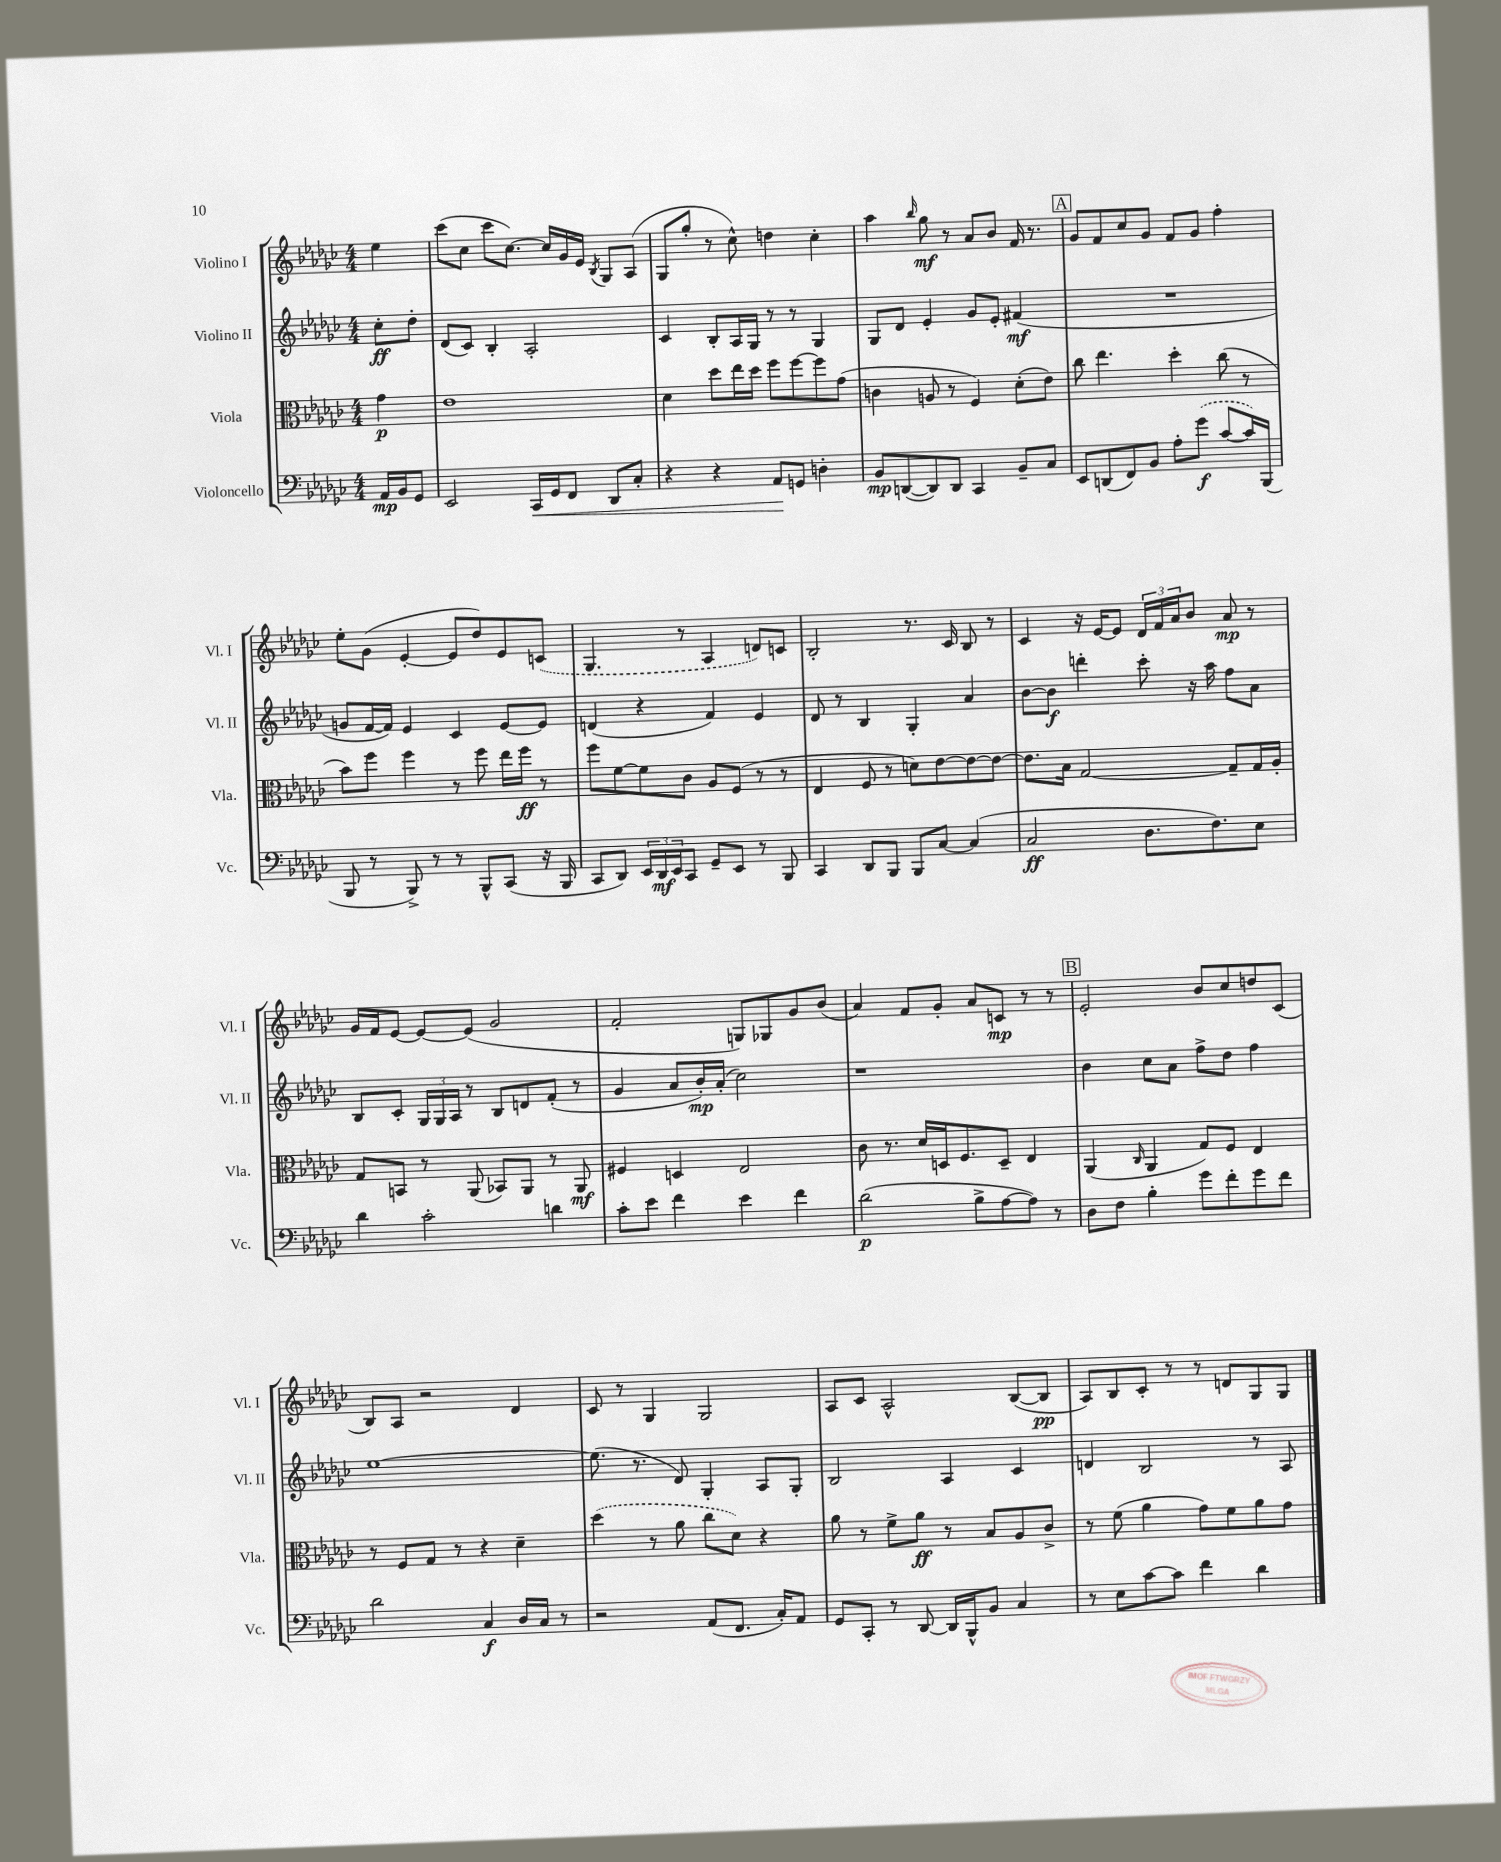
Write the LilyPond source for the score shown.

<<
\new StaffGroup <<
\new Staff = "s0" \with { instrumentName = "Violino I" shortInstrumentName = "Vl. I" } {
    \clef treble \key ges \major \numericTimeSignature \time 4/4 \partial 4
    ees''4 |
    ces'''8( ces''8 ces'''8 ces''8.~) ces''16 ges'16 ees'16 \acciaccatura { bes8 } ges8 aes8( |
    ges8 ges''8-. r8 ces''8-^) d''4 ces''4-. |
    aes''4 \grace { bes''16 } ges''8\mf r8 aes'8 bes'8 f'16 r8. |
    \mark \markup { \box "A" } ges'8 f'8 ces''8 ges'8 f'8 ges'8 f''4-. |
    ees''8-. ges'8( ees'4~-. ees'8 des''8) ees'8 \once \slurDashed c'8( |
    ges4. r8 aes4 d'8) c'8 |
    bes2-. r8. ces'16 bes8 r8 |
    ces'4 r16 ees'16~ ees'8 \tuplet 3/2 { des'16 f'16 aes'16 } bes'8 aes'8\mp r8 |
    ges'16 f'16 ees'8~ ees'8~ ees'8( ges'2 |
    f'2-. g8) ges8 ges'8 bes'8( |
    aes'4) f'8 ges'8-. aes'8 c'8\mp r8 r8 |
    \mark \markup { \box "B" } ees'2-. bes'8 ces''8 d''8 ces'8( |
    bes8) aes8 r2 des'4 |
    ces'8 r8 ges4 ges2 |
    aes8 ces'8 aes2-^ bes8~( bes8\pp |
    aes8) bes8 ces'8-. r8 r8 d'8 ges8 ges8 \bar "|." |
}
\new Staff = "s1" \with { instrumentName = "Violino II" shortInstrumentName = "Vl. II" } {
    \clef treble \key ges \major \numericTimeSignature \time 4/4 \partial 4
    ces''8-.\ff des''8-. |
    des'8( ces'8) bes4-. aes2-. |
    ces'4 bes8-. aes16 ges16 r8 r8 ges4 |
    ges8 des'8 ees'4-. ges'8 ees'8-. fis'4\mf( |
    \mark \markup { \box "A" } R1 |
    g'8 f'16~ f'16) ees'4 ces'4 ees'8~ ees'8 |
    d'4( r4 f'4) ees'4 |
    des'8 r8 bes4 ges4-. aes'4 |
    bes'8~ bes'8\f d'''4-. ces'''8-. r16 aes''16 f''8 aes'8 |
    bes8 ces'8-. \tuplet 3/2 { ges16 ges16 aes16 } r8 bes8 d'8 f'8-.( r8 |
    ges'4 aes'8 bes'16-.\mp) aes'16-.( ces''2) |
    r1 |
    \mark \markup { \box "B" } bes'4 ces''8 aes'8 f''8-> des''8 f''4 |
    ees''1~ |
    ees''8.( r8. des'8) ges4-. aes8 ges8-. |
    bes2 aes4 ces'4 |
    d'4 bes2 r8 aes8 \bar "|." |
}
\new Staff = "s2" \with { instrumentName = "Viola" shortInstrumentName = "Vla." } {
    \clef alto \key ges \major \numericTimeSignature \time 4/4 \partial 4
    ges'4\p |
    ees'1 |
    des'4 des''8 ees''16 des''16 f''8 f''8~ f''8 ges'8( |
    c'4 a8 r8 f4) des'8-.( ees'8) |
    \mark \markup { \box "A" } ces''8 ees''4. des''4-. ces''8( r8 |
    bes'8) f''8 f''4 r8 f''8 ees''16 f''16\ff r8 |
    f''8 f'8~ f'8 ces'8 aes8 f8( r8 r8 |
    ees4 f8 r8 d'8) ees'8~ ees'8~ ees'8~ |
    ees'8. bes16 ges2~ ges8-- ges16 aes16-. |
    ges8 b,8 r8 aes,8( bes,8) aes,8 r8 aes,8\mf |
    fis4 d4 ees2 |
    ces'8 r8. des'16 d16 f8. d8-- ees4 |
    \mark \markup { \box "B" } aes,4( \grace { ces16 } aes,4 ges8) f8 ees4 |
    r8 f8 ges8 r8 r4 des'4-- |
    \once \slurDashed des''4( r8 aes'8 ces''8 des'8) r4 |
    aes'8 r8 f'8-> aes'8\ff r8 bes8 aes8 ces'8-> |
    r8 f'8( aes'4 ges'8) f'8 aes'8 ges'8 \bar "|." |
}
\new Staff = "s3" \with { instrumentName = "Violoncello" shortInstrumentName = "Vc." } {
    \clef bass \key ges \major \numericTimeSignature \time 4/4 \partial 4
    aes,16\mp bes,16 ges,8 |
    ees,2 ces,16\< ges,16 f,8 des,8 ces8-. |
    r4 r4 aes,8\! g,8 d4-. |
    bes,8\mp d,8~( d,8) d,8 ces,4 bes,8-- ces8 |
    \mark \markup { \box "A" } ees,8 d,8( f,8) bes,8 aes8-. \once \slurDashed ges'8\f( ces'8~ ces'16) bes,,16( |
    bes,,8 r8 bes,,8->) r8 r8 bes,,8-^ ces,8( r16 bes,,16 |
    ces,8 des,8) \tuplet 3/2 { ees,16 des,16\mf ees,16 } ces,8 ges,8-- ees,8 r8 bes,,8 |
    ces,4 des,8 bes,,8 bes,,8 ces8~ ces4( |
    ces2\ff des8. f8.) ees8 |
    des'4 ces'2-. d'4 |
    ces'8-. ees'8 f'4 ees'4 f'4 |
    des'2\p( bes8-> aes8~ aes8) r8 |
    \mark \markup { \box "B" } des8 f8 bes4-. ges'8 f'8-. ges'8 f'8 |
    des'2 ces4\f des16 ces16 r8 |
    r2 aes,8( f,8. ces16-.) aes,8 |
    ges,8 ces,8-. r8 des,8~ des,16 bes,,16-^ bes,8 ces4 |
    r8 ees8 ces'8~ ces'8 f'4 des'4 \bar "|." |
}
>>
>>
\layout { \context { \Score \remove "Bar_number_engraver" } }
